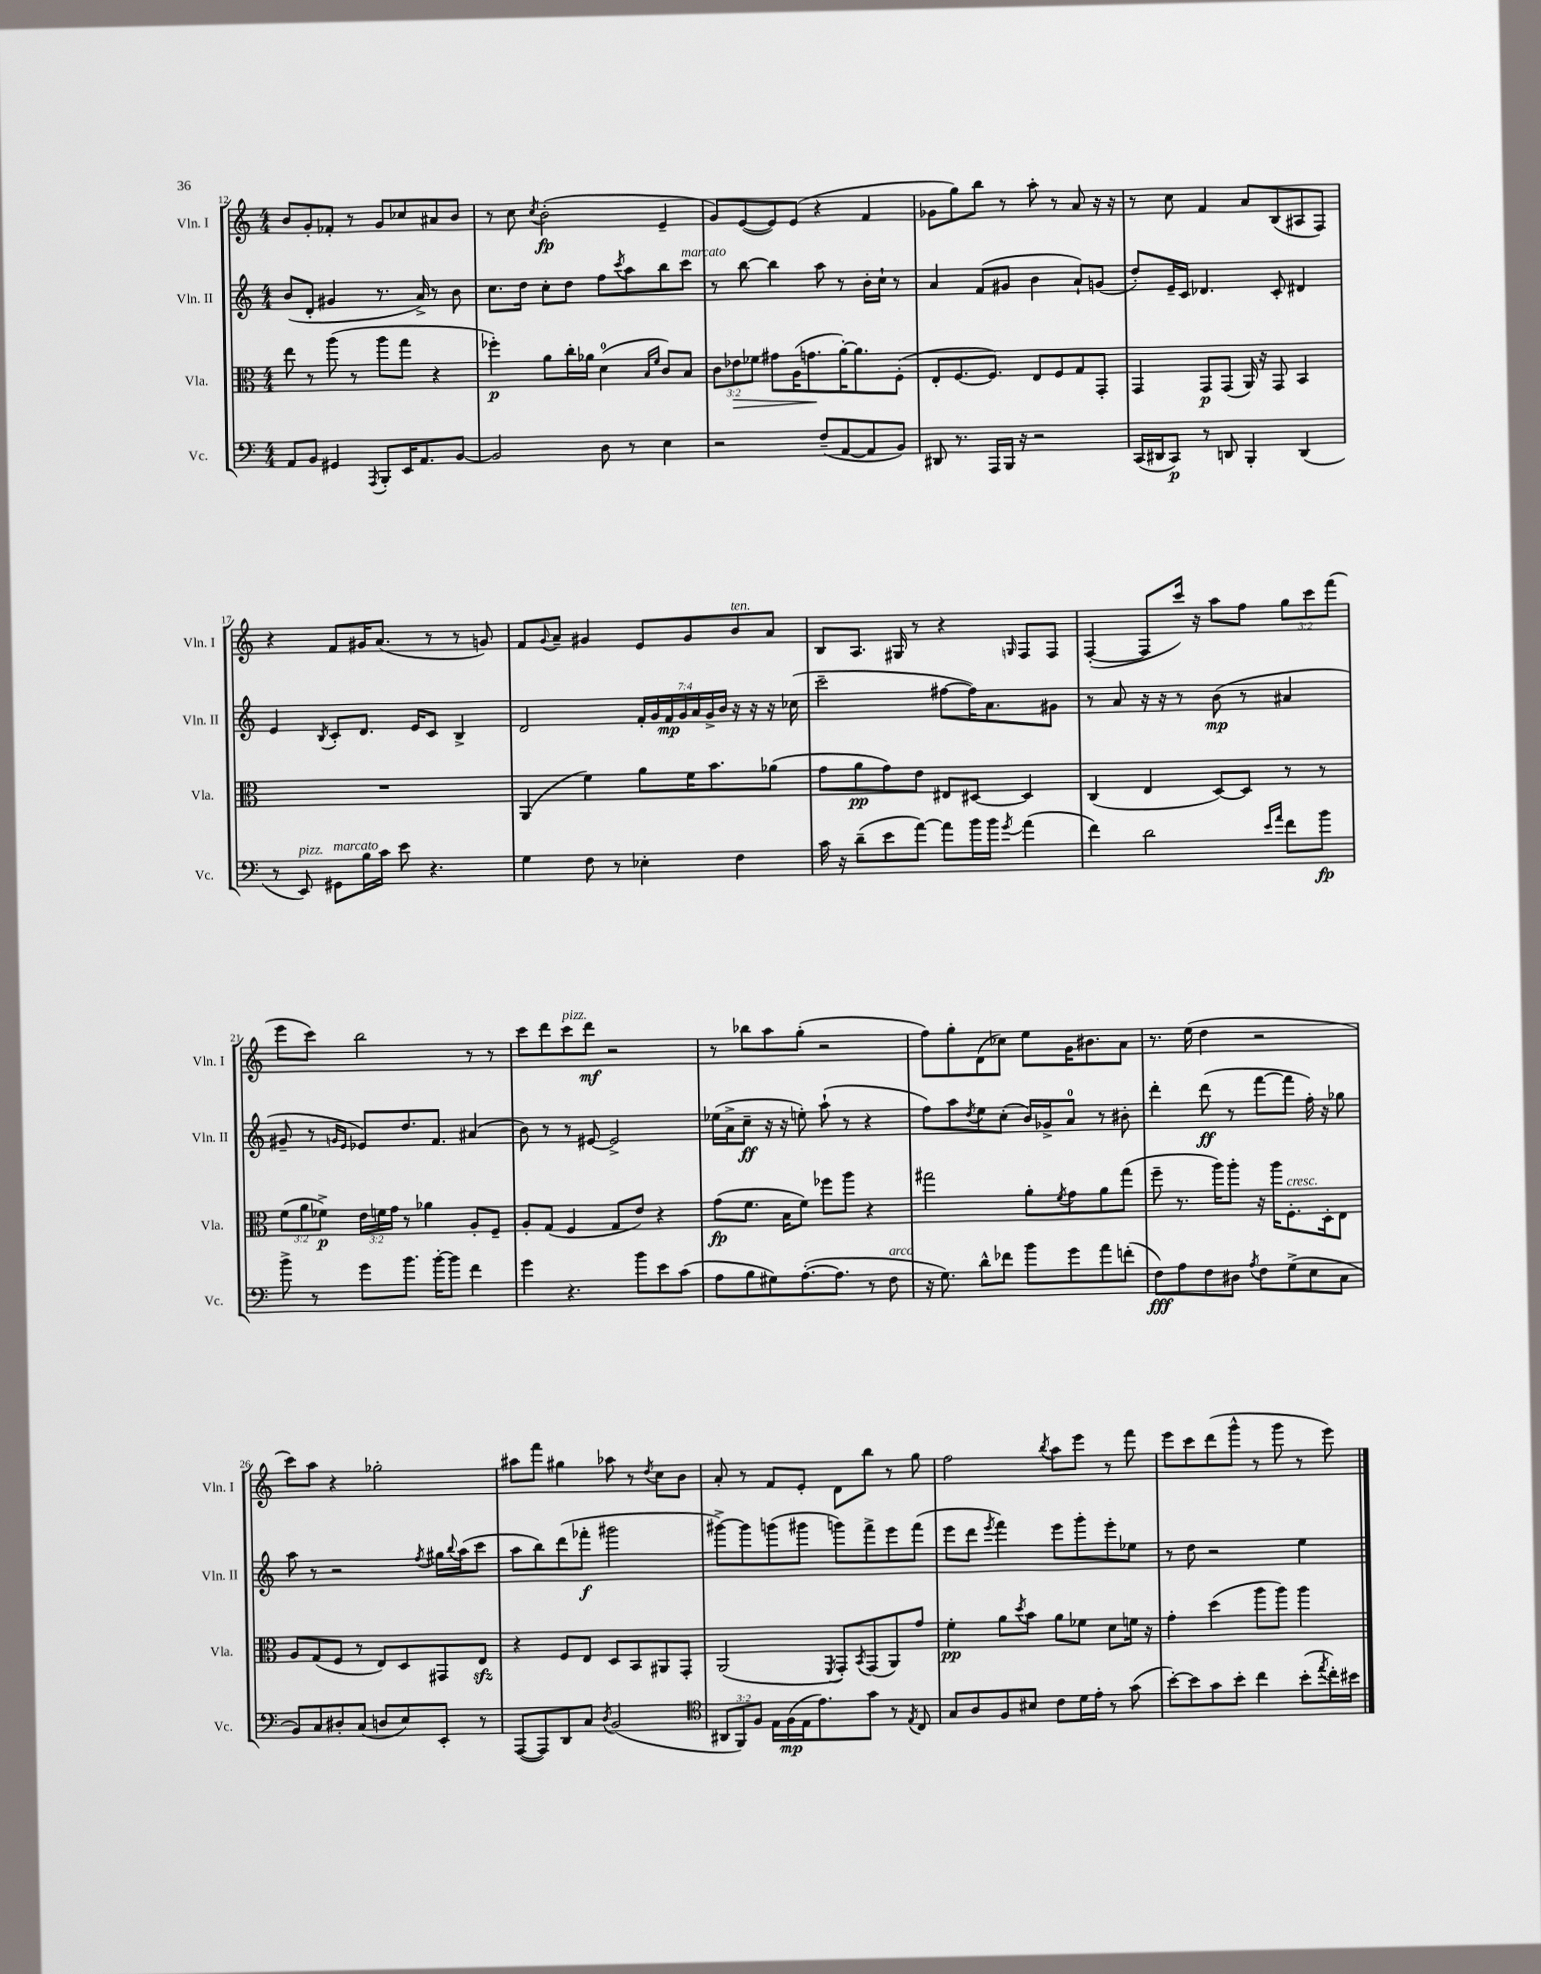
<<
\new StaffGroup <<
\new Staff = "s0" \with { instrumentName = "Vln. I" shortInstrumentName = "Vln. I" } {
    \clef treble \key c \major \numericTimeSignature \time 4/4 \override Staff.TupletNumber.text = #tuplet-number::calc-fraction-text
    b'8 g'8-. fes'8-. r8 g'8 ces''8 ais'8 b'8 |
    r8 c''8 \acciaccatura { c''8 } b'2-.\fp( e'4-- |
    g'8) e'8~( e'8) e'8( r4 f'4 |
    ges'8 g''8) b''8 r8 a''8-. r8 a'8 r16 r16 |
    r8 c''8 f'4 a'8 b8( ais8 f8) |
    r4 f'8 gis'16 a'8.( r8 r8 g'8) |
    f'8 \appoggiatura { g'8 } a'8-- gis'4 e'8 gis'8 b'8^\markup { \italic "ten." } a'8 |
    b8 a8. gis16 r8 r4 \grace { g16 } f8 f8 |
    f4~-.( f8 c'''16) r16 a''8 f''8 \tuplet 3/2 { g''8 c'''8 f'''8( } |
    e'''8 c'''8) b''2 r8 r8 |
    c'''8 d'''8 c'''8^\markup { \italic "pizz." } d'''8\mf r2 |
    r8 bes''8 a''8 g''8-.( r2 |
    f''8) g''8-. d'8( ces''8) e''8 g'16 bis'8. a'8 |
    r8. e''16( d''4 r2 |
    c'''8) a''8 r4 ges''2-. |
    ais''8 f'''8 gis''4 aes''8 r8 \acciaccatura { d''8 } c''8 b'8 |
    a'8-. r8 f'8 e'8-. d'8 b''8 r8 g''8 |
    f''2 \acciaccatura { b''8 } a''8 e'''8 r8 f'''8 |
    e'''8 c'''8 d'''8( g'''8-^ r8 g'''8 r8 e'''8) \bar "|." |
}
\new Staff = "s1" \with { instrumentName = "Vln. II" shortInstrumentName = "Vln. II" } {
    \clef treble \key c \major \numericTimeSignature \time 4/4 \override Staff.TupletNumber.text = #tuplet-number::calc-fraction-text
    b'8( d'8-. gis'4 r8. a'16->) r8 b'8 |
    c''8. d''16 c''8-. d''8 f''8 \acciaccatura { c'''8 } a''8 b''8 c'''8^\markup { \italic "marcato" } |
    r8 b''8~ b''4 a''8 r8 b'16-. c''16-! r8 |
    a'4 f'8( gis'8 b'4 a'8-!) g'8( |
    d''8-.) e'16-- c'16 des'4. c'8-. dis'4 |
    e'4 \acciaccatura { b8 } c'8-. d'8. e'16 c'8 b4-> |
    d'2 \tuplet 7/4 { f'16-. g'16 f'16\mp g'16 a'16 g'16-> b'16 } r16 r16 r16 ces''16( |
    c'''2-- fis''8~ fis''16) a'8. gis'8 |
    r8 a'8 r16 r16 r8 b'8\mp( r8 ais'4 |
    gis'8-- r8 \grace { g'16 e'16 } ees'8) d''8. f'8. ais'4( |
    b'8) r8 r8 eis'8~ eis'2-> |
    ees''16( a'16-> c''8--\ff r16 r16 e''8-.) a''8-!( r8 r4 |
    f''8) a''8 \acciaccatura { d''8 } e''8 c''8-.( b'16) ges'16-> a'8-0 r8 bis'8-. |
    d'''4-. d'''8\ff( r8 f'''8~ f'''8 f''16-.) r16 ges''8 |
    a''8 r8 r2 \acciaccatura { f''8 } gis''16 \appoggiatura { b''8 } a''16( c'''8 |
    a''8 b''8) d'''8( fes'''8-.\f gis'''2 |
    gis'''8~->) gis'''8 g'''8( gis'''8 g'''8) f'''8-> e'''8 f'''8( |
    e'''8 d'''8 \acciaccatura { e'''8 } f'''4) e'''8 g'''8-. e'''8-. ees''8 |
    r8 d''8 r2 e''4 \bar "|." |
}
\new Staff = "s2" \with { instrumentName = "Vla." shortInstrumentName = "Vla." } {
    \clef alto \key c \major \numericTimeSignature \time 4/4 \override Staff.TupletNumber.text = #tuplet-number::calc-fraction-text
    e''8 r8 a''8( r8 a''8 g''8 r4 |
    fes''4-.\p) a'8 c''16-. aes'16 d'4-0( \grace { b16 f'16 } c'8) b8 |
    \tuplet 3/2 { c'8 ees'8\> fes'8 } gis'8 a16( g'8.\! a'16~-.) a'8. f8-.( |
    e8-. f8.~ f8.) e8 f8 g8 g,8-. |
    g,4 g,8\p g,8( a,16) r16 g,8 b,4 |
    R1 |
    a,4( f'4) a'8 f'16 b'8. aes'8( |
    g'8 a'8\pp g'8) e'8 eis8 dis8~ dis4 |
    c4( e4 d8~) d8 r8 r8 |
    \tuplet 3/2 { f'8( a'8 fes'8->\p) } \tuplet 3/2 { e'16 f'16 g'16 } r8 aes'4 a8-. f8-- |
    a8-. g8( f4 g8 e'8) r4 |
    g'8\fp( f'8. b16 f'8) fes''8 a''8 r4 |
    gis''2 a'8-. \acciaccatura { f'8 } g'8 a'8 gis''8( |
    f''8-- r8. a''16) a''8-. r16 a''16 f8.-.^\markup { \italic "cresc." } d16-. e8 |
    a8 g8( f8 r8 e8) d8 gis,8 e8\sfz |
    r4 f8 e8 d8 b,8 ais,8 g,8-. |
    a,2( \acciaccatura { f,8 } g,8-.) \acciaccatura { b,8 } g,8( a,8) g'8 |
    f'4-.\pp a'8 \acciaccatura { d''8 } b'8 a'8 fes'8 d'8 f'16 r16 |
    g'4-. d''4( a''8 a''8) a''4 \bar "|." |
}
\new Staff = "s3" \with { instrumentName = "Vc." shortInstrumentName = "Vc." } {
    \clef bass \key c \major \numericTimeSignature \time 4/4 \override Staff.TupletNumber.text = #tuplet-number::calc-fraction-text
    a,8 b,8 gis,4 \acciaccatura { a,,8 } b,,8-. e,16 a,8. b,8~ |
    b,2 d8 r8 e4 |
    r2 f8--( a,8~ a,8 b,8) |
    dis,8 r8. a,,16 b,,16 r16 r2 |
    c,16( dis,16 c,8\p) r8 d,8 b,,4-. d,4( |
    r8 e,8^\markup { \italic "pizz." }) gis,8^\markup { \italic "marcato" } b16 c'16 e'8 r4. |
    g4 f8 r8 ees4-. f4 |
    c'16 r16 d'8--( e'8 a'8~) a'8 b'16 b'16 \acciaccatura { g'8 } a'4( |
    f'4) d'2 \grace { e'16 a'16 } f'8 b'8\fp |
    b'8-> r8 g'8 b'8. b'16~-. b'8 f'4 |
    g'4 r4. b'8 e'8 c'8( |
    a8 b8 gis8) a8.~-.( a8. r8 f8^\markup { \italic "arco" } |
    r16 g8.) d'8-^ fes'8 b'8 g'8 a'8 f'8-.( |
    f8\fff) a8 f8 dis8 \acciaccatura { a8 } f8 g8->( e8 c8 |
    b,8) c8 dis8-. c8( d8 e8) e,8-. r8 |
    a,,8~( a,,8) d,8 c8 \acciaccatura { d8 } b,2( |
    \clef tenor \tuplet 3/2 { ais,8 f,8) f8 } e16 f16\mp( e16 e'8.) g'8 r8 \acciaccatura { e8 } c8 |
    g8 a8 f8 bis8 c'8 d'16 e'16-. r8 g'8( |
    b'8~-.) b'8 g'8 b'8-. c''4 b'8-.( \acciaccatura { e''8 } c''16-.) bis'16 \bar "|." |
}
>>
>>
\layout { \context { \Score currentBarNumber = #12 } }
